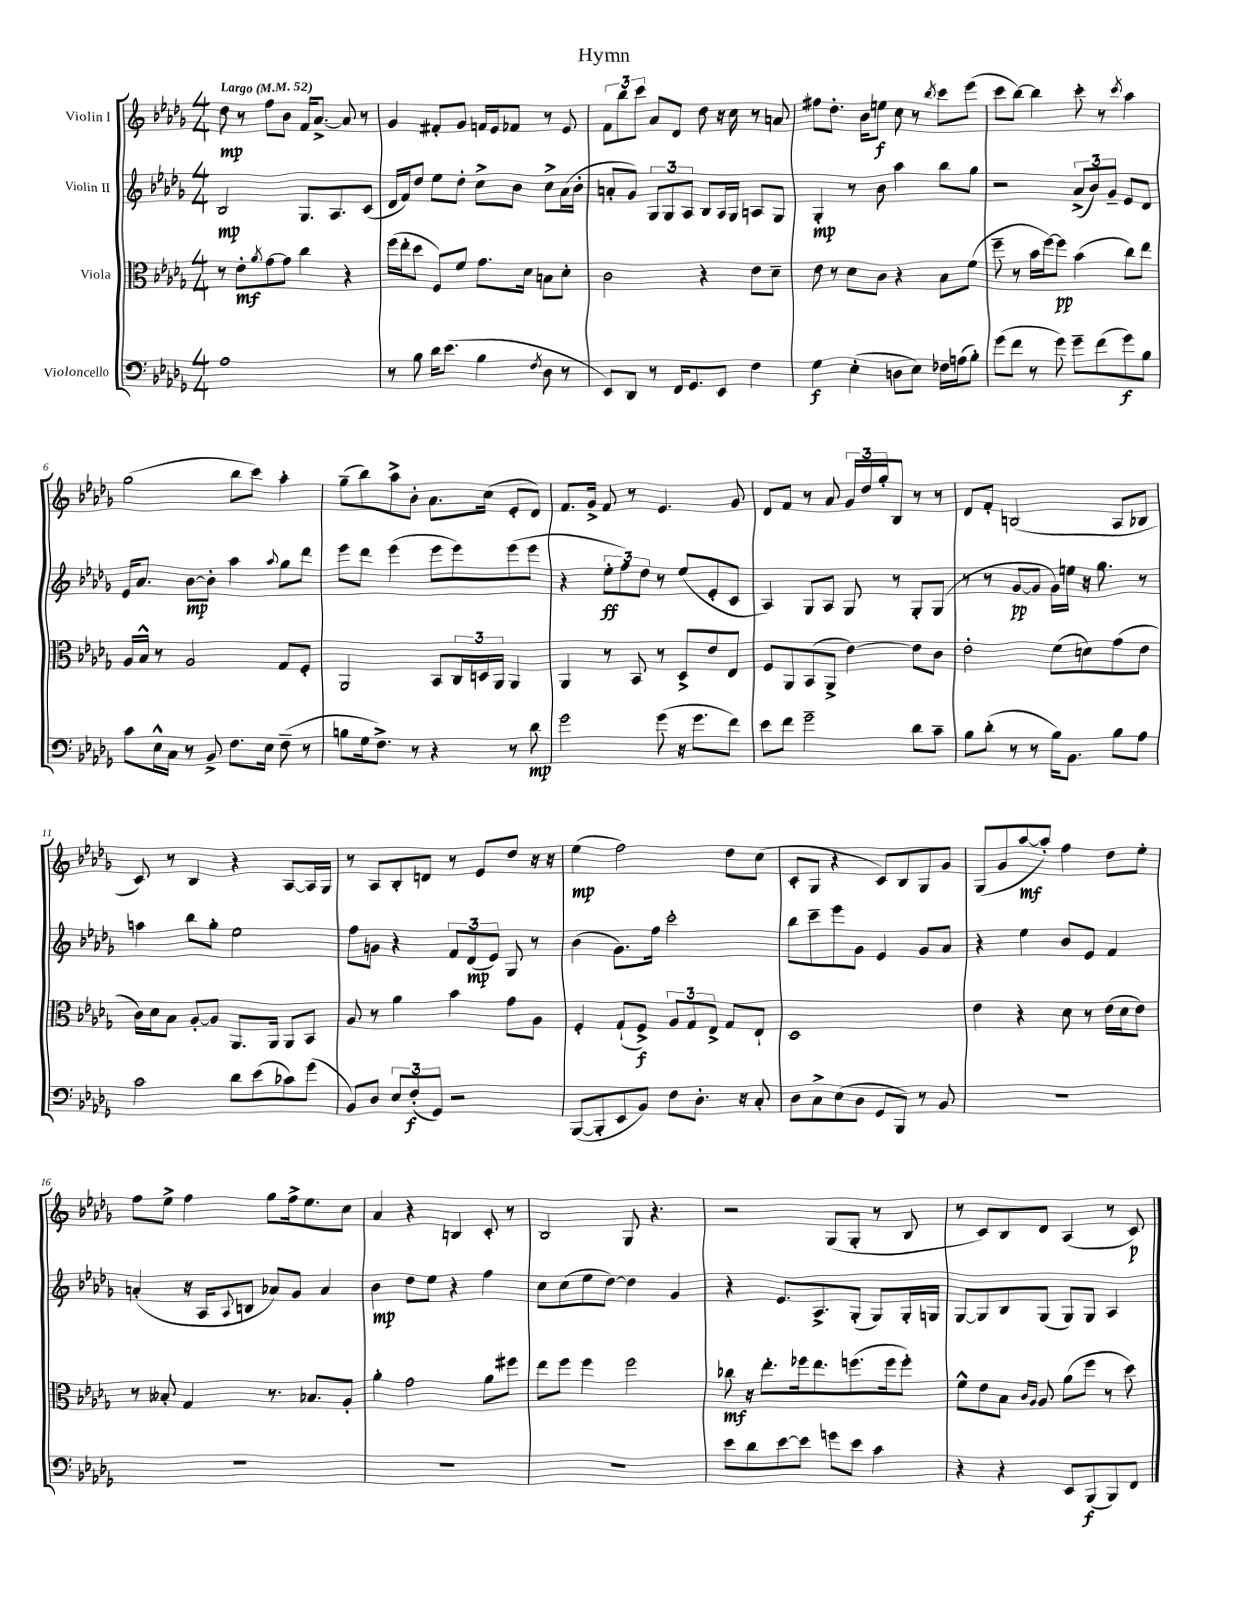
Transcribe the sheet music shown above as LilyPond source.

\header { title = "Hymn" }
<<
\new StaffGroup <<
\new Staff = "s0" \with { instrumentName = "Violin I" } {
    \clef treble \key des \major \numericTimeSignature \time 4/4 \tempo "Largo" 4 = 52
    des''8\mp r8 f''8 bes'8 f'16 aes'8.~-> aes'8 r8 |
    ges'4 fis'8-. ges'8 f'16 ees'16 fes'8 r8 ees'8 |
    \tuplet 3/2 { f'8 bes''8 c'''8 } aes'8 des'8 des''8 r16 c''16 r8 a'8 |
    fis''8 des''8.-. bes'16 e''8\f c''8 r8 \acciaccatura { bes''8 } c'''8 ees'''8( |
    c'''8 bes''8~) bes''4 c'''8-. r8 \acciaccatura { c'''8 } aes''4 |
    ges''2( bes''8 c'''8) aes''4-. |
    ges''8--( bes''8) aes''8-> bes'8-. aes'8. c''16( ees'8-. des'8) |
    f'8. ges'16-> f'8 r8 ees'4. ges'8 |
    des'8 f'8 r8 aes'8 \tuplet 3/2 { ges'16 des''16 ges''16-. } bes8 r8 r8 |
    des'8 f'8-. b2( aes8 bes8 |
    c'8) r8 bes4 r4 aes8~ aes16 ges16 |
    r8 aes8 bes8-. d'8 r8 ees'8 des''8 r16 r16 |
    ees''4\mp( f''2) des''8 c''8( |
    c'8-. ges8 r4 c'8) bes8 ges8 ges'8 |
    ges8( ges'8 aes''8~\mf aes''8-.) f''4 des''8 ees''8-. |
    f''8 ees''8-> f''4 ges''8 f''16-> ees''8. c''8 |
    aes'4 r4 b4 c'8-. r8 |
    bes2 ges8 r4. |
    r2 ges8( ges8-. r8 bes8 |
    r8 c'8) bes8 des'8 aes4( r8 c'8\p) \bar "|." |
}
\new Staff = "s1" \with { instrumentName = "Violin II" } {
    \clef treble \key des \major \numericTimeSignature \time 4/4
    bes2\mp ges8. aes8. c'8( |
    des'16 f'16) des''8 ees''8 des''8-. c''8-> bes'8 c''8-> aes'16( bes'16-. |
    a'8-. ges'8) \tuplet 3/2 { ges8 ges8 aes8 } bes8 aes16 ges16 a8 ges8 |
    ges4-.\mp r8 bes'8 aes''4 bes''8 ges''8 |
    r2 \tuplet 3/2 { aes'8->( bes'8) ges'8-- } ees'8 des'8 |
    ees'16 aes'8. bes'8~\mp bes'8-. aes''4 \appoggiatura { aes''8 } ges''8 des'''8 |
    ees'''8 des'''8 ees'''4( ees'''8 ees'''8) ees'''8( ees'''8 |
    r4 \tuplet 3/2 { ees''8-.\ff f''8) des''8 } r8 ees''8( ees'8-. c'8 |
    aes4) ges8 aes8 ges8 r8 ges8-. ges8( |
    r8 r8 ges'8~\pp ges'8 ges'16) e''16 r16 ges''8. r8 |
    a''4 bes''8 ges''8-. ees''2 |
    f''8 g'8 r4 \tuplet 3/2 { f'8 des'8\mp( ees'8) } ges8 r8 |
    bes'4( ges'8.) f''16 c'''2-. |
    bes''8 c'''8-- ees'''8 ges'8 ees'4 ges'8 aes'8 |
    r4 ees''4 bes'8 ees'8 f'4 |
    a'4-.( r16 aes16 \appoggiatura { aes8 } b8 aes'8) ges'8 aes'4 |
    bes'4\mp des''8 ees''8 r4 f''4 |
    c''8 c''8( ees''8 des''8~) des''4 ges'4 |
    r4 ees'8. aes8.-> ges8-.( ges8) ges16-. g16 |
    ges8~ ges8 bes8 ges8( ges8) ges8 aes4 \bar "|." |
}
\new Staff = "s2" \with { instrumentName = "Viola" } {
    \clef alto \key des \major \numericTimeSignature \time 4/4
    r8 ees'8-.\mf \acciaccatura { aes'8 } ges'8~ ges'8 c''4 r4 |
    f''16( ees''16-. des''8 f8) f'8 ges'8. des'16 b8 des'8-. |
    c'2 r4 ees'8 des'8-- |
    ees'8 r8 des'8 c'8 r4 bes8 f'8( |
    f''8-- r8 bes'16 f''16~) f''8\pp bes'4( c''8) ees''8 |
    aes16 bes16-^ r8 aes2 ges8 f8-. |
    aes,2 bes,8 \tuplet 3/2 { c16 d16 aes,16 } aes,4 |
    aes,4 r8 bes,8 r8 des8-> ees'8 ees8 |
    f8 aes,8 bes,8( aes,8-> ees'4~) ees'8 c'8 |
    ees'2-. f'8( d'8) ges'8( ees'8 |
    c'16) des'16 bes8 aes8~-. aes8 aes,8. aes,16 aes,8 bes,8 |
    aes8 r8 aes'4 bes'4 ges'8 aes8 |
    f4-. ges8-!( f8->\f) \tuplet 3/2 { aes8 ges8 ees8-> } ges8 ees8-! |
    des1 |
    ees'4 r4 des'8 r8 ees'16( des'16 ees'8) |
    r8 beses8-. ges4 r8. bes8. aes8-. |
    aes'4-. ges'2 aes'8 fis''8 |
    ees''8 f''8 f''4 f''2 |
    ces''8\mf r16 ees''8.-. fes''16 ees''8. f''8.( f''16 f''8-.) |
    f'8-^ ees'8 bes8 \grace { c'16 aes16 } aes8 aes'8( f''8 r8 des''8) \bar "|." |
}
\new Staff = "s3" \with { instrumentName = "Violoncello" } {
    \clef bass \key des \major \numericTimeSignature \time 4/4
    aes1 |
    r8 bes8 des'16 ees'8.( bes4 \acciaccatura { f8 } des8 r8 |
    ees,8) des,8 r8 f,16 ges,8. ees,8 f4 |
    ges4\f ees4-.( d8 ees8) fes16 a16( bes8-.) |
    ges'8( f'8 r8 ges'8) ges'8-- f'8( ges'8\f) bes8 |
    c'8 ees16-^ c16 r8 bes,8-> f8. ees16 f8--( r8 |
    b8 ges16 f8.->) r8 r4 r8 des'8\mp |
    ges'2 ges'8( r16 ges'8. f'8) |
    ees'8 f'8 ges'2-- des'8 c'8-- |
    bes8 des'8-.( r8 r8 bes16) bes,8. bes8 aes8 |
    c'2 des'8 ees'8( ces'8) ges'8( |
    bes,8) des8 \tuplet 3/2 { ees8 f8-.\f( ges,8) } r2 |
    bes,,8~( bes,,8-. ees,8 bes,8) f8 des8.-. r16 c8-. |
    des8 c8-> ees8( des8 ges,8 bes,,8) r8 bes,8 |
    R1 |
    R1 |
    R1 |
    R1 |
    ees'8 des'8 ees'8~ ees'8 g'8 ees'8 c'4 |
    r4 r4 ees,8 bes,,8\f( bes,,8) f,8 \bar "|." |
}
>>
>>
